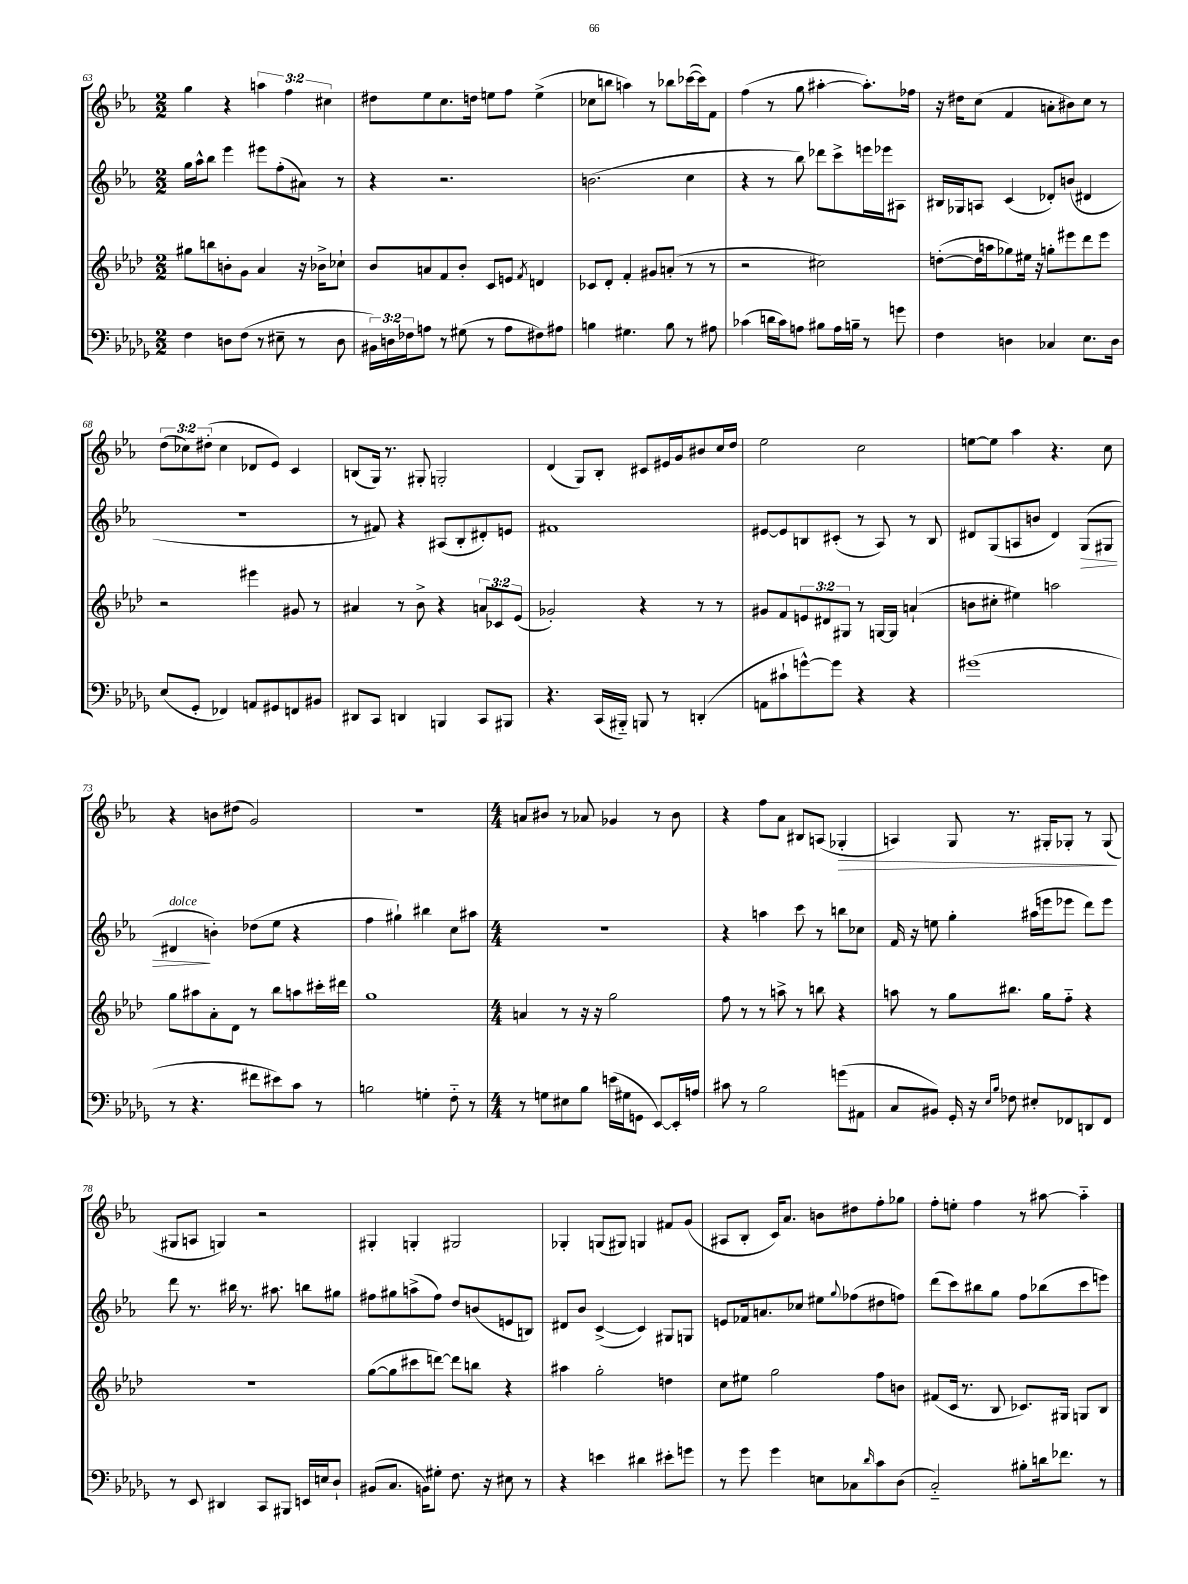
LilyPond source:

<<
\new StaffGroup <<
\new Staff = "s0" {
    \clef treble \key ees \major \numericTimeSignature \time 2/2 \override Staff.TupletNumber.text = #tuplet-number::calc-fraction-text
    g''4 r4 \tuplet 3/2 { a''4 f''4 cis''4 } |
    dis''8 ees''8 c''8. d''16 e''8 f''8 e''4->( |
    ces''8 b''8 a''4) r8 bes''8 ces'''16~( ces'''16) f'8 |
    f''4( r8 g''8 ais''4~-. ais''8.-.) fes''16 |
    r16 dis''16 c''8( f'4 a'8-. bis'8) c''8 r8 |
    \tuplet 3/2 { d''8( ces''8) dis''8-.( } ces''4 des'8 ees'8) c'4 |
    b8( g16) r8. gis8-. g2-. |
    d'4( g8) bes8-. cis'8 eis'16 g'16 bis'8 c''16 d''16 |
    ees''2 c''2 |
    e''8~ e''8 aes''4 r4. c''8 |
    r4 b'8 dis''8( g'2) |
    R1 |
    \numericTimeSignature \time 4/4 a'8 bis'8 r8 aes'8 ges'4 r8 bis'8 |
    r4 f''8 aes'8 bis8 a8( ges4-.\> |
    a4) g8 r8. gis16-. ges8-. r8 ges8\!( |
    gis8 a8 g4) r2 |
    gis4-. g4-. gis2 |
    ges4-. g8( gis8) g4 fis'8 g'8( |
    ais8 bes8-. c'16) aes'8. b'8 dis''8 f''8-. ges''8 |
    f''8-. e''8-. f''4 r8 ais''8~ ais''4-_ \bar "|." |
}
\new Staff = "s1" {
    \clef treble \key ees \major \numericTimeSignature \time 2/2
    g''16 aes''16-^ bes''8 ees'''4 eis'''8 f''8-.( ais'8) r8 |
    r4 r2. |
    b'2.( c''4 |
    r4 r8 bes''8) des'''8 c'''8-> e'''16 ees'''16 ais8 |
    bis16 ges16 a8 c'4( des'8-.) b'8( dis'4 |
    R1 |
    r8 fis'8) r4 ais8( bes8-. dis'8-.) e'8 |
    fis'1 |
    eis'8~ eis'8 b8 cis'8-.( r8 aes8) r8 b8 |
    dis'8 g8( a8 b'8 dis'4) g8\>( gis8 |
    dis'4\!^\markup { \italic "dolce" } b'4-.) des''8( ees''8 r4 |
    f''4 gis''4-!) bis''4 c''8 ais''8 |
    \numericTimeSignature \time 4/4 R1 |
    r4 a''4 c'''8 r8 b''8 ces''8 |
    f'16 r16 e''8 g''4-. ais''16( e'''16 ees'''8 d'''8) ees'''8 |
    d'''8 r8. bis''16 r8. ais''8. b''8 gis''8 |
    fis''8 gis''8 a''8->( fis''8) d''8 b'8( e'8 b8) |
    dis'8 bes'8 c'4~->( c'4) gis8 g8 |
    e'8 fes'16 a'8. ces''8 eis''8 \appoggiatura { g''8 } fes''8( dis''8 f''8) |
    d'''8( c'''8) bis''8 g''8 f''8 bes''8( c'''8 e'''8) \bar "|." |
}
\new Staff = "s2" {
    \clef treble \key aes \major \numericTimeSignature \time 2/2 \override Staff.TupletNumber.text = #tuplet-number::calc-fraction-text
    gis''8 b''8 b'8-. g'8 aes'4 r16 bes'16-> ces''8-! |
    bes'8 a'8 f'8 bes'8-. c'8 e'8 \acciaccatura { f'8 } d'4 |
    ces'8 des'8-. f'4-. gis'8 a'8-.( r8 r8 |
    r2 cis''2) |
    d''8~-.( d''16 a''16 ges''8) eis''16 r16 g''8-. eis'''8 des'''8 eis'''8 |
    r2 eis'''4 gis'8 r8 |
    ais'4 r8 bes'8-> r4 \tuplet 3/2 { a'8 ces'8 ees'8( } |
    ges'2-.) r4 r8 r8 |
    gis'8 f'8 \tuplet 3/2 { e'8 dis'8 gis8 } r8 g16~ g16 a'4-!( |
    b'8 cis''8-. eis''4) a''2 |
    g''8 ais''8 aes'8-. des'8 r8 bes''8 a''8 cis'''16-. dis'''16 |
    g''1 |
    \numericTimeSignature \time 4/4 a'4 r8 r16 r16 g''2 |
    f''8 r8 r8 a''8-> r8 b''8 r4 |
    a''8 r8 g''8 bis''8. g''16 f''8-_ r4 |
    R1 |
    g''8~( g''8 cis'''8 d'''8~) d'''8 b''8 r4 |
    ais''4 g''2-. d''4 |
    c''8 eis''8 g''2 f''8 b'8 |
    fis'8( c'16 r8. bes8 ces'8.) gis16 g8 bes8 \bar "|." |
}
\new Staff = "s3" {
    \clef bass \key des \major \numericTimeSignature \time 2/2 \override Staff.TupletNumber.text = #tuplet-number::calc-fraction-text
    f4 d8 f8( r8 eis8-- r8 d8 |
    \tuplet 3/2 { bis,16) d16 fes16 } a8 r8 gis8( r8 a8 fis8) ais8 |
    b4 gis4. b8 r8 ais8 |
    ces'4( d'16 ces'16) a8 bis8 a16 b16-- r8 g'8 |
    f4 d4 ces4 ees8. d16 |
    ees8( ges,8-. fes,4) a,8 gis,8 f,8 bis,8 |
    dis,8 c,8 d,4 b,,4 c,8 bis,,8 |
    r4. c,16( bis,,16-_) b,,8 r8 d,4-.( |
    a,8 cis'8-! g'8~-^) g'8 r4 r4 |
    gis'1( |
    r8 r4. fis'8 eis'8) c'8 r8 |
    b2 g4-. f8-_ r8 |
    \numericTimeSignature \time 4/4 r8 g8 eis8 bes8 e'16( gis16 g,8 ees,8~) ees,16-. a16 |
    cis'8 r8 bes2 g'8( ais,8 |
    c8 bis,8) ges,16-. r16 \grace { ees16 bes16 } fes8 eis8-. fes,8 d,8 fes,8 |
    r8 ees,8 dis,4 c,8 bis,,8 e,16 e16 des8-! |
    bis,8( c8. b,16) gis8-. f8. r16 eis8 r8 |
    r4 e'4 dis'4 eis'8-. g'8 |
    r8 ges'8 ges'4 e8 ces8 \grace { des'16 } c'8 des8( |
    c2-_) bis8-. d'16 fes'8. r8 \bar "|." |
}
>>
>>
\layout { \context { \Score currentBarNumber = #63 } }
